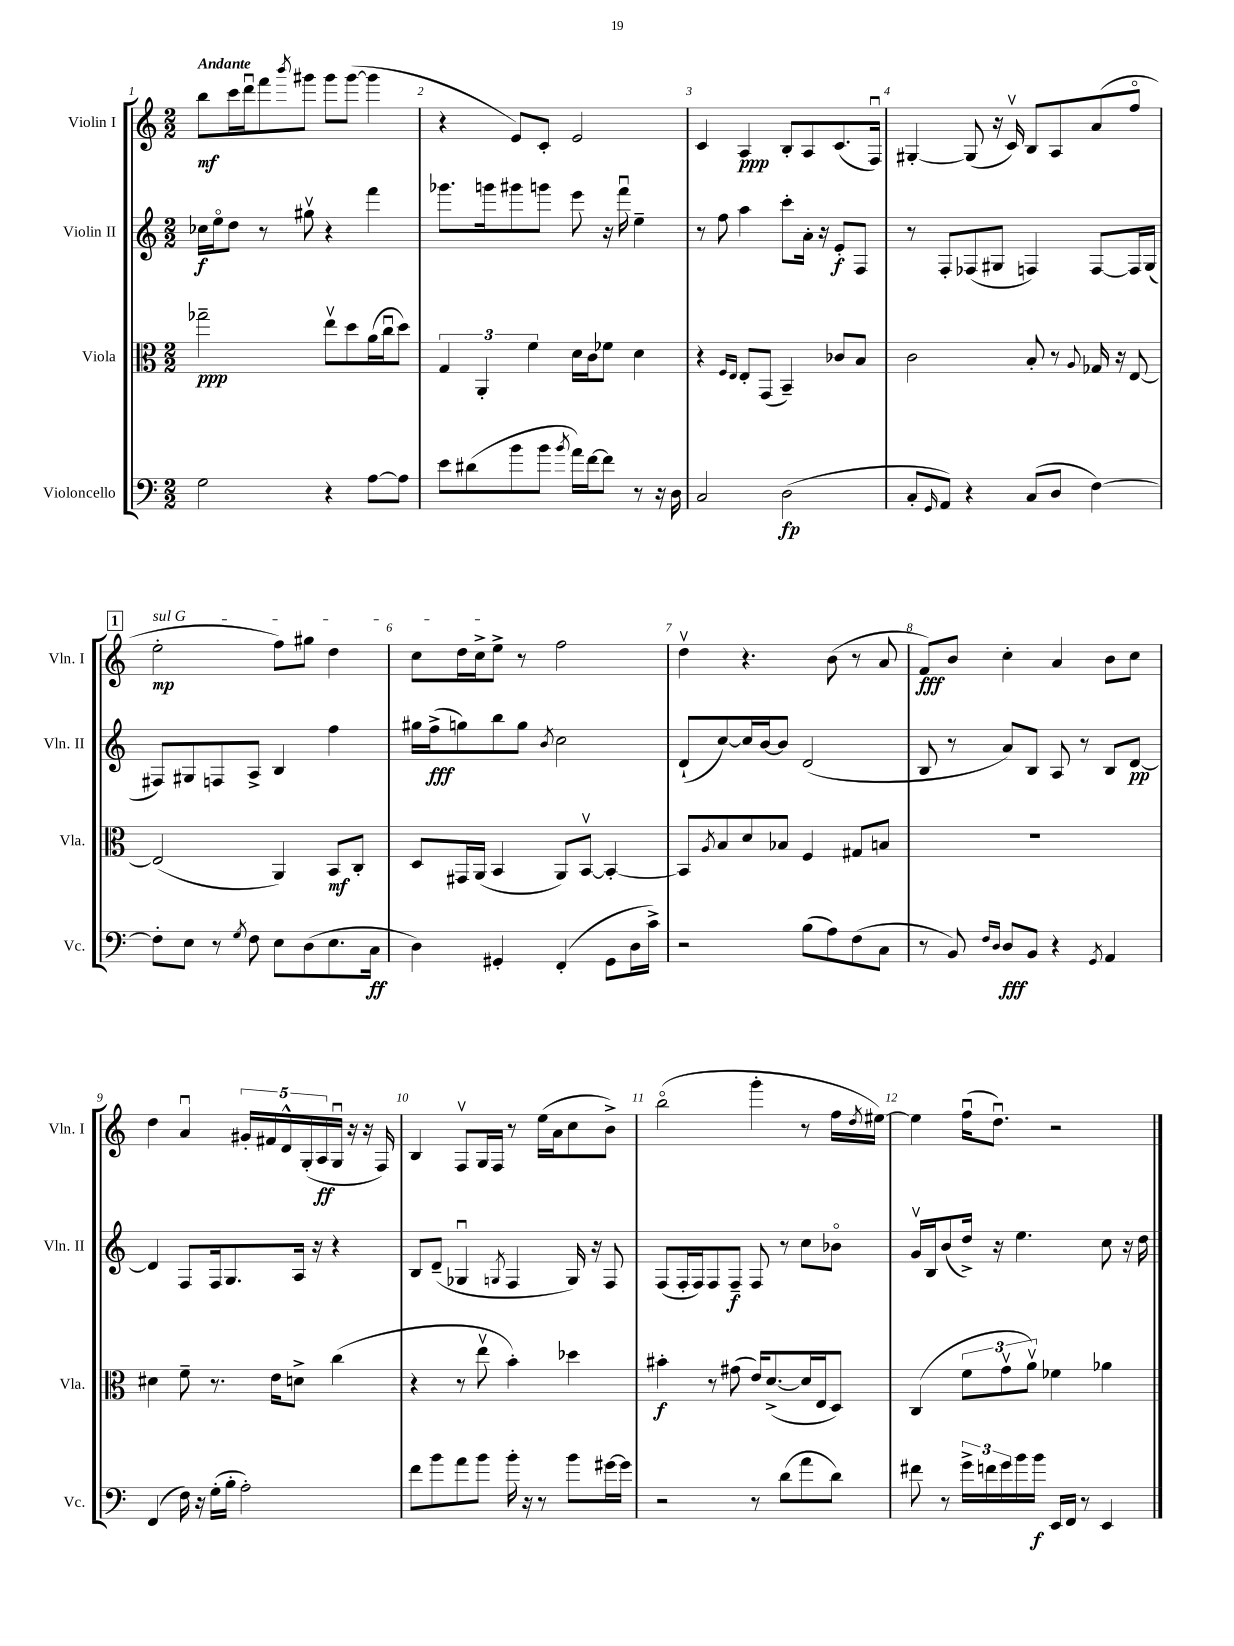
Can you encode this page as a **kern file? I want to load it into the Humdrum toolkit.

**kern	**kern	**kern	**kern
*staff4	*staff3	*staff2	*staff1
*clefF4	*clefC3	*clefG2	*clefG2
*k[]	*k[]	*k[]	*k[]
*M2/2	*M2/2	*M2/2	*M2/2
2G	2gg-~	16cc-	8bb
.	.	16eeo	.
.	.	8dd	16ccc
.	.	.	16dddu
.	.	8r	8fff
.	.	.	8qbbb
.	.	8gg#v	8ggg#
4r	8eev	4r	8ggg#
.	8dd	.	([8ggg#
[8A	(16a	4fff	4ggg#]
.	16ccu	.	.
8A]	8dd)	.	.
=	=	=	=
8e	6G	8.ggg-	4r
(8d#	.	.	.
.	6AA'	.	.
.	.	16ggg	.
8b	.	8ggg#	8e)
.	6f	.	.
8b	.	8ggg	8c'
8qb	.	.	.
16a)	16d	8eee	2e
[16f	16c	.	.
8f]	8f-	16r	.
.	.	16fffu	.
8r	4d	4ee~	.
16r	.	.	.
16D	.	.	.
=	=	=	=
2C	4r	8r	4c
.	.	8ff	.
.	16qqF	.	.
.	16qqE	.	.
.	8E'	4aa	4A
.	(8GG	.	.
(2D	4BB~)	8ccc'	8B'
.	.	16a'	8A
.	.	16r	.
.	8c-	8e'	(8.c
.	8B	8F	.
.	.	.	16Fu)
=	=	=	=
8C'	2c	8r	[4G#'
16qqGG	.	.	.
8AA)	.	8F'	.
4r	.	(8F-	(8G#]
.	.	8G#	16r
.	.	.	16cv)
(8C	8B'	4F)	8B
8D	8r	.	8A
.	8qqA	.	.
[4F)	16G-	[8F	(8a
.	16r	.	.
.	[8E	16F]	8ffo
.	.	(16G#	.
=	=	=	=
8F']	(2E]	8F#)	2ee'
8E	.	8G#	.
8r	.	8F	.
8qG	.	.	.
8F	.	8A^	.
8E	4AA)	4B	8ff)
(8D	.	.	8gg#
8.E	8BB	4ff	4dd
.	8C'	.	.
16C	.	.	.
=	=	=	=
4D)	8D	16gg#	8cc
.	.	(16ff^	.
.	16GG#	8gg)	16dd
.	(16AA	.	16cc^
4GG#'	4BB	8bb	8ee^
.	.	8gg	8r
.	.	8qb	.
(4FF'	8AA)	2cc	2ff
.	[8BBv	.	.
8GG#	4BB'_	.	.
16D	.	.	.
16c^)	.	.	.
=	=	=	=
2r	8BB]	(8d`	4ddv
.	8qA	.	.
.	8B	[8cc)	.
.	8d	16cc]	4.r
.	.	[16b	.
.	8B-	8b]	.
(8B	4F	(2d	.
8A)	.	.	(8b
(8F	8G#	.	8r
8C	8B	.	8a
=	=	=	=
8r	1r	8B	8f)
8BB)	.	8r	8b
16qqF	.	.	.
16qqD	.	.	.
8D	.	8a)	4cc'
8BB	.	8B	.
4r	.	8A	4a
.	.	8r	.
8qGG	.	.	.
4AA	.	8B	8b
.	.	[8d	8cc
=	=	=	=
(4FF	4d#	4d]	4dd
16F)	8f~	8F	4au
16r	.	.	.
(16G'	8.r	16F	.
16B'	.	8.G	.
2A')	.	.	20g#'
.	.	.	20f#
.	16e	.	.
.	.	.	20d^^
.	8d^	16A	.
.	.	.	(20G'
.	.	16r	.
.	.	.	20A
.	(4cc	4r	16Gu
.	.	.	16r
.	.	.	16r
.	.	.	16F)
=	=	=	=
8f	4r	8B	4B
8b	.	(8d~	.
8a	8r	4G-u	8Fv
8b	8eev	.	16G
.	.	.	16F
.	.	8qG	.
16b'	4b')	4F	8r
16r	.	.	.
8r	.	.	(16ee
.	.	.	16a
8b	4dd-	16G)	8cc
.	.	16r	.
[16g#	.	8F	8b^)
16g#]	.	.	.
=	=	=	=
2r	4b#'	(8F	(2bbo
.	.	16F'	.
.	.	16F)	.
.	8r	8F	.
.	(8g#	8F~	.
8r	16e)	8F	4ggg'
.	([8.d^	.	.
(8d	.	8r	.
8a	16d]	8cc	8r
.	16E	.	.
8d)	8D)	8b-o	16ff
.	.	.	8qdd
.	.	.	[16ee#)
=	=	=	=
8f#	(4C	16gv	4ee#]
.	.	16B	.
8r	.	(8b	.
24g^	12f	16dd^)	(16ffu
24f	.	.	.
.	.	16r	8.ddu)
24g	12gv	.	.
16b	.	4.ee	.
.	12av)	.	.
16b	.	.	.
16EE	4f-	.	2r
16FF	.	.	.
8r	.	.	.
4EE	4a-	8cc	.
.	.	16r	.
.	.	16dd	.
==	==	==	==
*-	*-	*-	*-
